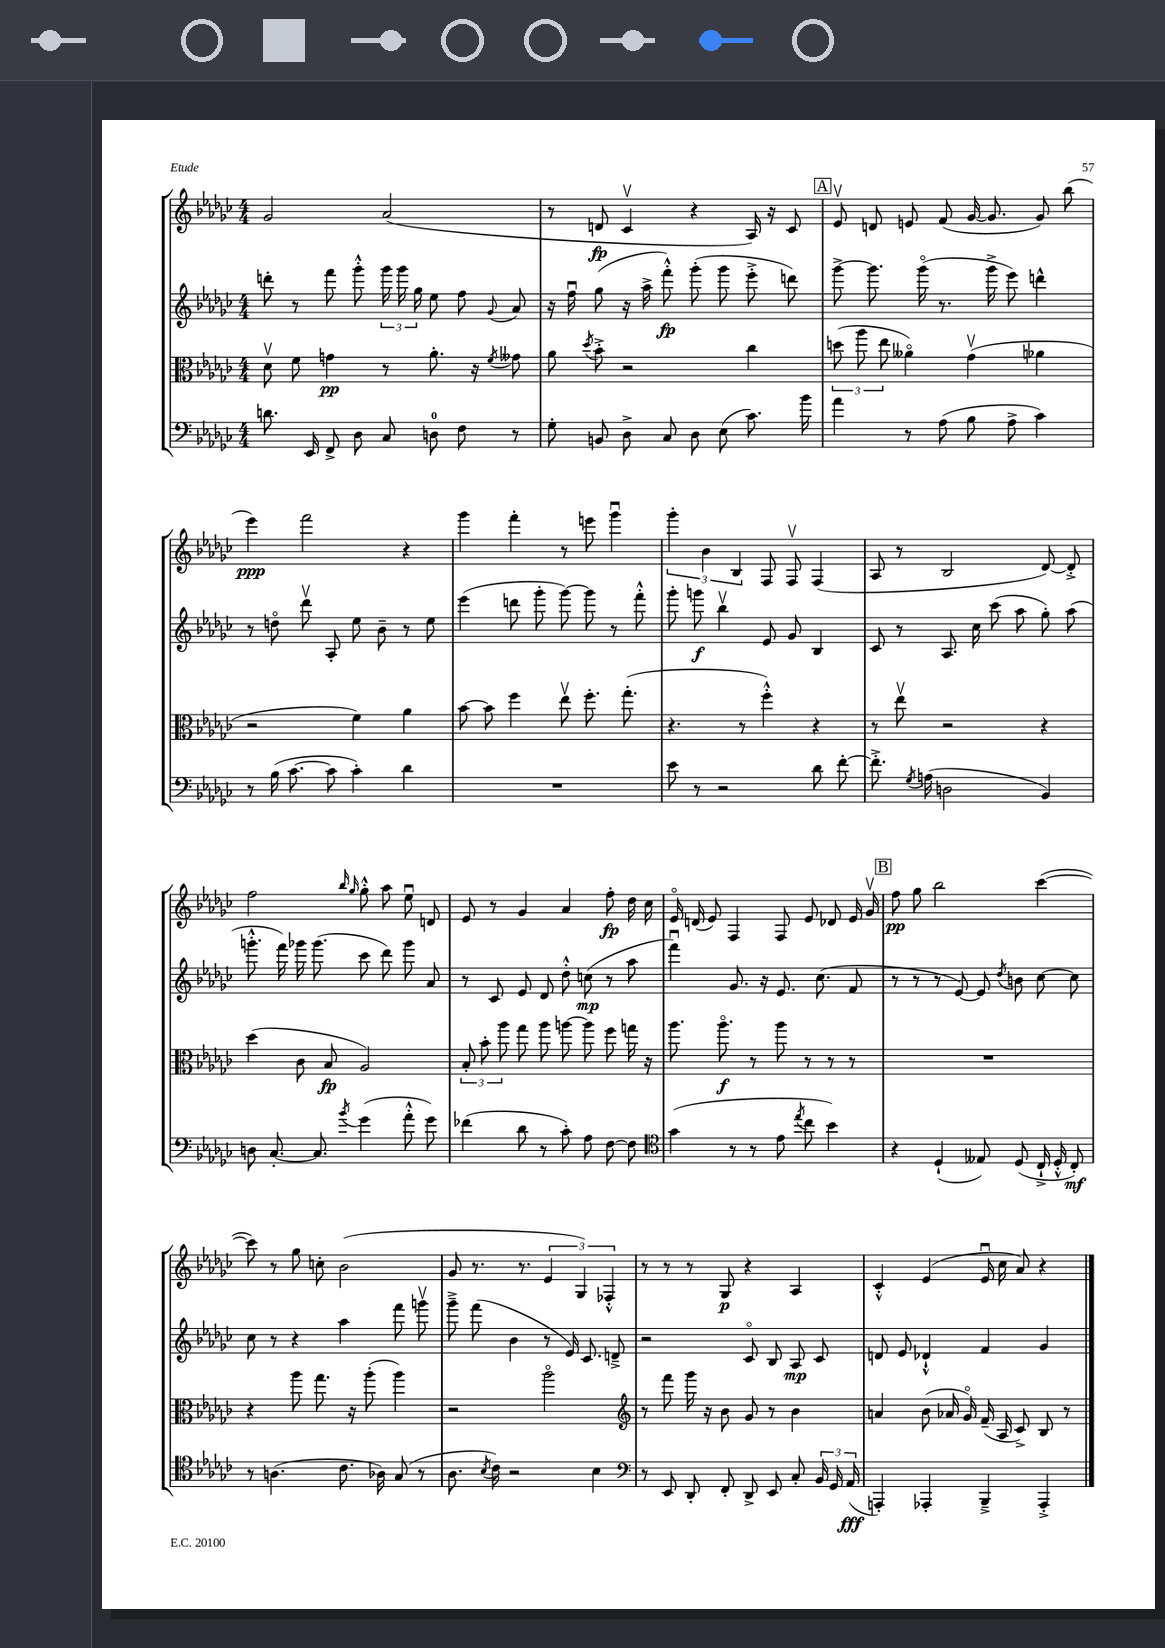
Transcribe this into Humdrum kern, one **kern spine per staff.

**kern	**dynam	**kern	**dynam	**kern	**dynam	**kern	**dynam
*part4	*part4	*part3	*part3	*part2	*part2	*part1	*part1
*staff4	*staff4	*staff3	*staff3	*staff2	*staff2	*staff1	*staff1
*clefF4	*	*clefC3	*	*clefG2	*	*clefG2	*
*k[b-e-a-d-g-c-]	*	*k[b-e-a-d-g-c-]	*	*k[b-e-a-d-g-c-]	*	*k[b-e-a-d-g-c-]	*
*M4/4	*	*M4/4	*	*M4/4	*	*M4/4	*
=99	=99	=99	=99	=99	=99	=99	=99
8.dn\	.	8d-v\	.	8dddn'\	.	2g-/	.
.	.	8f\	.	8r	.	.	.
16EE-/	.	.	.	.	.	.	.
8FF^/	.	4gn\	pp	8fff\	.	.	.
8D-\	.	.	.	8ggg-'^^\	.	.	.
8C-/	.	8r	.	24ggg-\	.	(2a-/	.
.	.	.	.	24ggg-\	.	.	.
.	.	.	.	24gg-\	.	.	.
8Dn\	.	8.a-'\	.	8ee-\	.	.	.
8F\	.	.	.	8ff\	.	.	.
.	.	16r	.	.	.	.	.
.	.	8qf/	.	8qqg-/	.	.	.
8r	.	8g--X\	.	8a-/	.	.	.
=100	=100	=100	=100	=100	=100	=100	=100
8G-'\	.	8a-\	.	16r	.	8r	.
.	.	.	.	16ffu\	.	.	.
.	.	8qdd-/	.	.	.	.	.
8BBn/	.	8b-'^\	.	(8gg-\	.	8dn/	fp
8D-^\	.	2r	.	16r	.	4c-v/	.
.	.	.	.	16aa-^\	.	.	.
8C-/	.	.	.	8fff'^^\)	fp	.	.
8D-\	.	.	.	(8ggg-'\	.	4r	.
(8E-\	.	.	.	8ggg-\	.	.	.
8.c-\)	.	4cc-\	.	8eee-'^\	.	16A-/)	.
.	.	.	.	.	.	16r	.
.	.	.	.	8dddn\)	.	8c-/	.
16b-\	.	.	.	.	.	.	.
!!LO:REH:place=s1:t=A
=101	=101	=101	=101	=101	=101	=101	=101
4a-\	.	(12ddn\	.	[8ggg-^\	.	8e-v/	.
.	.	12aa-\	.	.	.	.	.
.	.	.	.	8.ggg-\]	.	8dn/	.
.	.	12ee-\	.	.	.	.	.
8r	.	4a--X\)	.	.	.	8en/	.
.	.	.	.	(16ggg-\	.	.	.
(8A-\	.	.	.	8.r	.	(8f/	.
8B-\	.	(4g-v\	.	.	.	[16g-/	.
.	.	.	.	16ggg-^\	.	8.g-/]	.
8A-^\	.	.	.	8eee-\)	.	.	.
4c-\)	.	4a-X\	.	4dddn^^\	.	8g-/)	.
.	.	.	.	.	.	(8bb-\	.
!!LO:LB:g=z
=102	=102	=102	=102	=102	=102	=102	=102
8r	.	2r	.	8r	.	4eee-\)	ppp
(16B-\	.	.	.	8ddn\	.	.	.
[8.c-\	.	.	.	.	.	.	.
.	.	.	.	8ddd-v\	.	2fff\	.
8c-\]	.	.	.	8A-'/	.	.	.
4c-'\)	.	4f\)	.	8ee-\	.	.	.
.	.	.	.	8b-~\	.	.	.
4d-\	.	4a-\	.	8r	.	4r	.
.	.	.	.	8ee-\	.	.	.
=103	=103	=103	=103	=103	=103	=103	=103
1r	.	[8b-\	.	(4eee-\	.	4ggg-\	.
.	.	8b-\]	.	.	.	.	.
.	.	4ff\	.	8dddn\	.	4fff'\	.
.	.	.	.	8ggg-'\	.	.	.
.	.	8ee-v\	.	[8ggg-\)	.	8r	.
.	.	8.ff'\	.	8ggg-\]	.	8eeen\	.
.	.	.	.	8r	.	4ggg-u\	.
.	.	(8.gg-'\	.	.	.	.	.
.	.	.	.	8fff'^^\	.	.	.
=104	=104	=104	=104	=104	=104	=104	=104
8e-\	.	4.r	.	8ggg-'\	.	6ggg-'\	.
8r	.	.	.	8gggn\	f	.	.
.	.	.	.	.	.	6b-\	.
2r	.	.	.	4bb-v\	.	.	.
.	.	.	.	.	.	6B-/	.
.	.	8r	.	.	.	.	.
.	.	4ff'^^\)	.	8e-/	.	8F/	.
.	.	.	.	8g-/	.	8Fv/	.
8d-\	.	4r	.	4B-/	.	(4F/	.
[8f'\	.	.	.	.	.	.	.
=105	=105	=105	=105	=105	=105	=105	=105
8.f'^\]	.	8r	.	8c-/	.	8A-/	.
.	.	8ee-v\	.	8r	.	8r	.
8qG-/	.	.	.	.	.	.	.
(16An\	.	.	.	.	.	.	.
2Dn\	.	2r	.	8.A-/	.	2B-/	.
.	.	.	.	16cc-\	.	.	.
.	.	.	.	(8ccc-\	.	.	.
.	.	.	.	8aa-\	.	.	.
4BB-/)	.	4r	.	8gg-'\)	.	[8d-/)	.
.	.	.	.	(8aa-\	.	8d-'^/]	.
!!LO:LB:g=z
=106	=106	=106	=106	=106	=106	=106	=106
8Dn\	.	(4dd-\	.	8.gggn'^^\	.	2ff\	.
[8.C-'/	.	.	.	.	.	.	.
.	.	.	.	16fff\)	.	.	.
.	.	8c-\	.	16ggg-X\	.	.	.
8.C-/]	.	.	.	(8.ggg-\	.	.	.
.	.	8B-/	fp	.	.	.	.
.	.	.	.	.	.	16qqbb-/	.
8qb-/	.	.	.	.	.	16qqgg-/	.
(4g-\	.	2A-/)	.	8ccc-\	.	8gg-'^^\	.
.	.	.	.	8ddd-\)	.	8aa-\	.
8a-'^^\	.	.	.	8ggg-\	.	8ee-u\	.
8g-\)	.	.	.	8a-/	.	8dn/	.
=107	=107	=107	=107	=107	=107	=107	=107
(4f-X\	.	12B-'/	.	8r	.	8e-/	.
.	.	12b-'\	.	.	.	.	.
.	.	.	.	8c-/	.	8r	.
.	.	12aa-\	.	.	.	.	.
8d-\	.	8gg-\	.	8e-/	.	4g-/	.
8r	.	8aa-\	.	8d-/	.	.	.
8c-'\)	.	[8aan\	.	8dd-'^^\	.	4a-/	.
8A-\	.	8aa\]	.	(8ccn\	mp	.	.
[8F\	.	8ff\	.	8r	.	8ff'\	fp
8F\]	.	16ggn\	.	8aa-\	.	16dd-\	.
.	.	16r	.	.	.	16cc-\	.
=108	=108	=108	=108	=108	=108	=108	=108
*clefC4	*	*	*	*	*	*	*
(4g-\	.	8.aa-\	.	4fffu\)	.	16e-/	.
.	.	.	.	.	.	(16dn/	.
.	.	.	.	.	.	8e-/)	.
.	.	8.aa-\	f	.	.	.	.
8r	.	.	.	8.g-/	.	4F/	.
8r	.	8r	.	.	.	.	.
.	.	.	.	16r	.	.	.
8e-\	.	8aa-\	.	8.e-/	.	8F/	.
8qee-/	.	.	.	.	.	.	.
8cc-\	.	8r	.	.	.	8e-/	.
.	.	.	.	(8.cc-\	.	.	.
4b-\)	.	8r	.	.	.	8d-X/	.
.	.	8r	.	8f/	.	16e-/	.
.	.	.	.	.	.	16g-v/	.
!!LO:REH:place=s1:t=B
=109	=109	=109	=109	=109	=109	=109	=109
4r	.	1r	.	8r	.	8ff\	pp
.	.	.	.	8r	.	8gg-\	.
(4D-`/	.	.	.	8r	.	2bb-\	.
.	.	.	.	[8e-/)	.	.	.
8E--X/)	.	.	.	8e-/]	.	.	.
.	.	.	.	8qdd-/	.	.	.
(8D-/	.	.	.	8bn\	.	.	.
16C-`^/	.	.	.	[8cc-\	.	([4ccc-\	.
16D-'^^/	.	.	.	.	.	.	.
8C-'/)	mf	.	.	8cc-\]	.	.	.
!!LO:LB:g=z
=110	=110	=110	=110	=110	=110	=110	=110
8r	.	4r	.	8cc-\	.	8ccc-\])	.
(4.An\	.	.	.	8r	.	8r	.
.	.	8aa-\	.	4r	.	8gg-\	.
.	.	8.gg-\	.	.	.	8ccn'\	.
8.c-\	.	.	.	4aa-\	.	(2b-\	.
.	.	16r	.	.	.	.	.
.	.	(8aa-'\	.	.	.	.	.
16A-X\)	.	.	.	.	.	.	.
(8G-/	.	4aa-\)	.	8fff\	.	.	.
8r	.	.	.	8gggnv\	.	.	.
=111	=111	=111	=111	=111	=111	=111	=111
8.A-\	.	2r	.	8ggg-~^\	.	8g-/	.
.	.	.	.	(8fff\	.	8.r	.
8qB-/	.	.	.	.	.	.	.
16c-\)	.	.	.	.	.	.	.
2r	.	.	.	4b-\	.	.	.
.	.	.	.	.	.	8.r	.
.	.	2aa-\	.	8r	.	6e-/	.
.	.	.	.	16e-/)	.	.	.
.	.	.	.	.	.	6G-/)	.
.	.	.	.	8.c-/	.	.	.
4B-\	.	.	.	.	.	.	.
.	.	.	.	.	.	6F-X'^^/	.
.	.	.	.	8dn~^/	.	.	.
=112	=112	=112	=112	=112	=112	=112	=112
*clefF4	*	*clefG2	*	*	*	*	*
8r	.	8r	.	2r	.	8r	.
8EE-/	.	8fff\	.	.	.	8r	.
8DD-'/	.	16ggg-\	.	.	.	8r	.
.	.	16r	.	.	.	.	.
8FF'/	.	8b-\	.	.	.	8G-/	p
8DD-^/	.	8g-/	.	8c-/	.	4r	.
8EE-/	.	8r	.	8B-/	.	.	.
8C-'/	.	4b-\	.	8A-/	mp	4A-/	.
24BB-/	.	.	.	8c-/	.	.	.
24GG-/	.	.	.	.	.	.	.
(24AA-/	fff	.	.	.	.	.	.
=113	=113	=113	=113	=113	=113	=113	=113
4AAAn'/)	.	4an/	.	8dn/	.	4c-'^^/	.
.	.	.	.	8e-/	.	.	.
4AAA-X'/	.	(8b-\	.	4d-X`^^/	.	(4e-/	.
.	.	16a-X/	.	.	.	.	.
.	.	16g-/)	.	.	.	.	.
4BBB-~^/	.	(16f~/	.	4f/	.	16e-u/	.
.	.	16A-/	.	.	.	16cc-\	.
.	.	8c-^/)	.	.	.	8a-/)	.
4AAA-'^/	.	8B-/	.	4g-/	.	4r	.
.	.	8r	.	.	.	.	.
==	==	==	==	==	==	==	==
*-	*-	*-	*-	*-	*-	*-	*-
